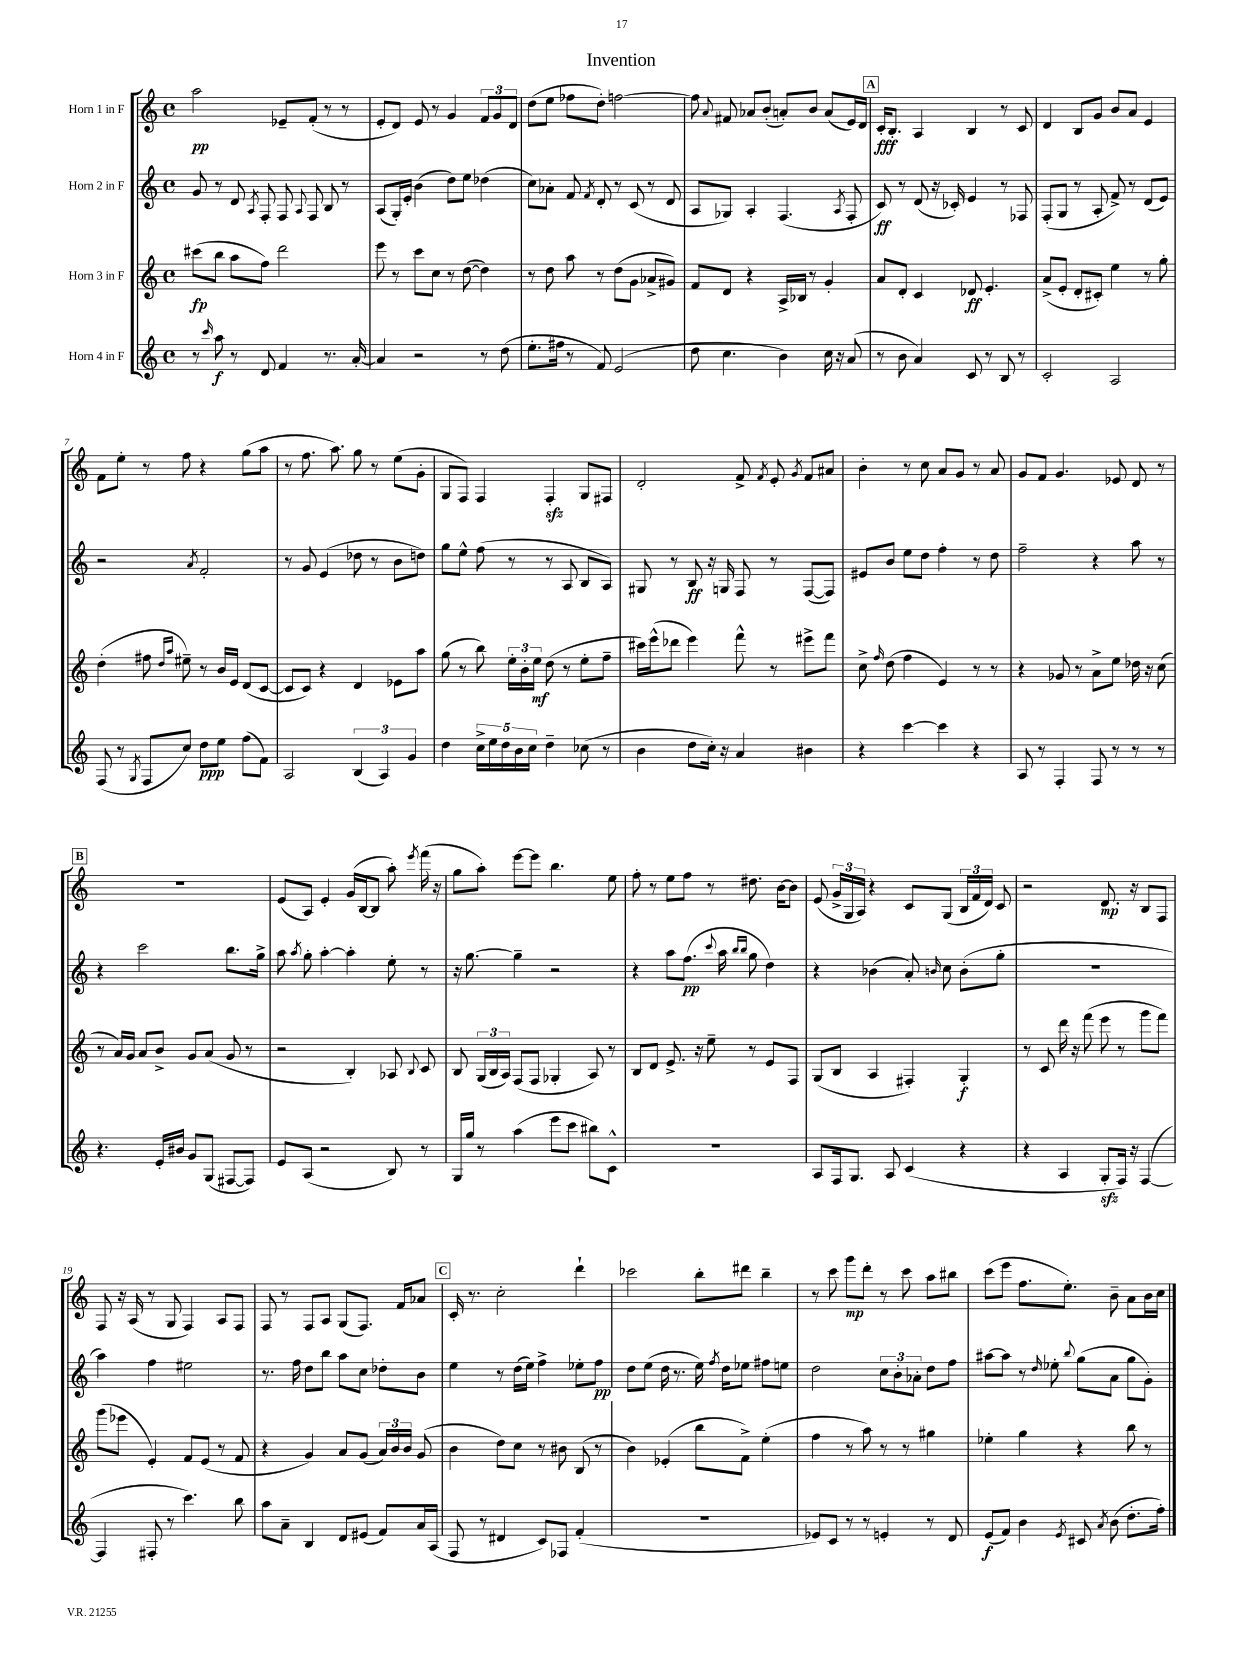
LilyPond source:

\header { title = "Invention" }
<<
\new StaffGroup <<
\new Staff = "s0" \with { instrumentName = "Horn 1 in F" } {
    \clef treble \key c \major \defaultTimeSignature \time 4/4
    \autoBeamOff a''2\pp ees'8[-- f'8]-.( r8 r8 |
    e'8[-. d'8]) e'8 r8 g'4 \tuplet 3/2 { f'8[ g'8 d'8] } |
    d''8[( e''8] fes''8[ d''8]-.) f''2~ |
    f''8 \appoggiatura { a'8 } fis'8 aes'8[ b'8]-.( a'8[-.) b'8] a'8[( e'16) d'16] |
    \mark \markup { \box "A" } c'16[-.\fff b8.]-. a4 b4 r8 c'8 |
    d'4 b8[ g'8] b'8[ a'8] e'4 |
    f'8[ e''8]-. r8 f''8 r4 g''8[( a''8] |
    r8 f''8. a''8.) g''8 r8 e''8[( g'8]-. |
    g8[ f8]) f4 f4-.\sfz g8[ fis8] |
    d'2-. f'8-> \acciaccatura { f'8 } e'8-. \acciaccatura { g'8 } f'8[ ais'8] |
    b'4-. r8 c''8 a'8[ g'8] r8 a'8 |
    g'8[ f'8] g'4. ees'8 d'8 r8 |
    \mark \markup { \box "B" } R1 |
    e'8[( a8]) e'4-. g'16[( b16~ b8] a''8-.) \acciaccatura { e'''8 } f'''16( r16 |
    g''8[ a''8]-.) e'''8[~ e'''8] b''4. e''8 |
    f''8-. r8 e''8[ f''8] r8 dis''8. b'16[~ b'8] |
    e'8( \tuplet 3/2 { g'16[-> g16 a16]) } r4 c'8[ g8]( \tuplet 3/2 { b16[ f'16 d'16]) } c'8 |
    r2 d'8.\mp r16 b8[ f8] |
    f8 r16 a16( r8 g8 f4) a8[ f8] |
    f8 r8 f8[ a8] g8[( f8.]) f'16[ aes'8] |
    \mark \markup { \box "C" } c'16-. r8. c''2-. d'''4-! |
    ces'''2 b''8[-. dis'''8] b''4-- |
    r8 c'''8 g'''8[\mp d'''8]-. r8 c'''8 a''8[ bis''8] |
    c'''8[( e'''8] f''8.[ e''8.]-.) b'8-- a'8[ b'16 c''16] \bar "|." |
}
\new Staff = "s1" \with { instrumentName = "Horn 2 in F" } {
    \clef treble \key c \major \defaultTimeSignature \time 4/4
    \autoBeamOff g'8 r8 d'8 \acciaccatura { a8 } f8-. f8 \appoggiatura { a8 } f8 b8 r8 |
    a8[( g16-.) e'16]-. b'4( d''8[) e''8] des''4( |
    c''8[) aes'8]-. f'8 \acciaccatura { f'8 } d'8-. r8 c'8( r8 d'8 |
    a8[ ges8]) a4-. f4.( \acciaccatura { a8 } f8-. |
    \mark \markup { \box "A" } c'8\ff) r8 d'8( r16 ces'16-.) e'4 r8 fes8 |
    f8[-.( g8] r8 a8-. f'8->) r8 d'8[( e'8]) |
    r2 \acciaccatura { a'8 } f'2-. |
    r8 g'8 e'4( des''8 r8 b'8[ d''8]) |
    g''8[ e''8]-^ f''8( r8 r8 a8 b8[ a8]) |
    gis8 r8 b8\ff r16 g16 f8 r8 f8[~( f8]) |
    eis'8[ b'8] e''8[ d''8] f''4-. r8 d''8 |
    f''2-- r4 a''8 r8 |
    \mark \markup { \box "B" } r4 c'''2 b''8.[ g''16]-> |
    a''8 \acciaccatura { a''8 } g''8-. a''4~-. a''4-. e''8-. r8 |
    r16 g''8.~ g''4-- r2 |
    r4 a''8[ f''8.]\pp( \appoggiatura { c'''8 } a''16 \grace { b''16[ b''16] } g''8 d''4) |
    r4 bes'4( a'8-.) \grace { b'16 } c''8 b'8[-.( g''8]-. |
    R1 |
    a''4) f''4 eis''2 |
    r8. f''16 d''8[ b''8] a''8[ c''8] des''8[-. b'8] |
    \mark \markup { \box "C" } e''4 r8 d''16[( e''16]) f''4-> ees''8[-. f''8]\pp |
    d''8[ e''8]( d''16 r8. e''16) \acciaccatura { f''8 } d''16[ ees''8] fis''8[ e''8] |
    d''2 \tuplet 3/2 { c''8[ b'8-. aes'8]-. } d''8[ f''8] |
    ais''8[~ ais''8] r8 \grace { d''16 } ees''8-. \appoggiatura { b''8 } g''8[( a'8] g''8[ g'8]-.) \bar "|." |
}
\new Staff = "s2" \with { instrumentName = "Horn 3 in F" } {
    \clef treble \key c \major \defaultTimeSignature \time 4/4
    \autoBeamOff cis'''8[\fp( b''8] a''8[ f''8]) d'''2 |
    e'''8 r8 c'''8[ c''8] r8 d''8~( d''4) |
    r8 d''8 a''8 r8 d''8[( g'8] aes'8[-> gis'8]) |
    f'8[ d'8] r4 a16[-> bes16] r8 g'4-. |
    \mark \markup { \box "A" } a'8[ d'8]-. c'4 des'8\ff e'4.-. |
    a'8[->( e'8]-. d'8[-. cis'8]-.) e''4 r8 g''8-. |
    d''4-.( fis''8 \grace { d''16[ a''16] } eis''8--) r8 b'16[ e'16] d'8[( c'8]~ |
    c'8[ c'8]) r4 d'4 ees'8[ a''8] |
    g''8( r8 b''8) \tuplet 3/2 { e''16[-. b'16-. e''16]\mf } d''8( r8 e''8[-. f''8]-- |
    cis'''16[) e'''16-^( des'''8] e'''4) f'''8-^ r8 eis'''8[-> f'''8] |
    c''8-> \grace { f''16 } d''8( f''4 e'4) r8 r8 |
    r4 ges'8 r8 a'8[-> e''8] des''16 r16 c''8( |
    \mark \markup { \box "B" } r8 a'16[) g'16] a'8[ b'8]-> g'8[ a'8]( g'8 r8 |
    r2 b4-.) aes8 \appoggiatura { b8 } c'8 |
    b8 \tuplet 3/2 { g16[( b16 a16]) } f8[( f8] ges4-. a8) r8 |
    b8[ d'8] e'8.-> r16 e''8-- r8 e'8[ f8] |
    g8[( b8] a4 fis4-.) g4-.\f |
    r8 c'8 d'''16 r16 f'''8( e'''8 r8 g'''8[ f'''8]) |
    g'''8[( ees'''8] e'4-.) f'8[ e'8]( r8 f'8 |
    r4 g'4) a'8[ g'8]( \tuplet 3/2 { a'16[) b'16 b'16] } g'8( |
    \mark \markup { \box "C" } b'4 d''8[) c''8] r8 bis'8 b8( r8 |
    b'4) ees'4-.( b''8[ f'8]->) e''4-.( |
    f''4 r8 a''8) r8 r8 gis''4 |
    ees''4-. g''4 r4 b''8 r8 \bar "|." |
}
\new Staff = "s3" \with { instrumentName = "Horn 4 in F" } {
    \clef treble \key c \major \defaultTimeSignature \time 4/4
    \autoBeamOff r8 \grace { c'''16 } a''8\f r8 d'8 f'4 r8. a'16~-. |
    a'4 r2 r8 d''8( |
    e''8.[-. fis''16] r8 f'8) e'2( |
    d''8 c''4. b'4) c''16 r16 a'8( |
    \mark \markup { \box "A" } r8 b'8 a'4) c'8 r8 b8 r8 |
    c'2-. a2 |
    f8( r8 \acciaccatura { g8 } f8[ c''8]) d''8[\ppp e''8] f''8[( f'8]) |
    a2 \tuplet 3/2 { b4( a4) g'4 } |
    d''4 \tuplet 5/4 { c''16[-> e''16 d''16 b'16 c''16] } d''4-- ces''8( r8 |
    b'4 d''8[ c''16]-.) r16 a'4 bis'4 |
    r4 c'''4~ c'''4 r4 |
    a8 r8 f4-. f8 r8 r8 r8 |
    \mark \markup { \box "B" } r4. e'16[-. bis'16] g'8[ g8]( fis8[~ fis8]) |
    e'8[ a8]( r2 b8) r8 |
    g16[ g''16] r8 a''4( e'''8[ c'''8] bis''8[) c'8]-^ |
    R1 |
    a8[ f16 g8.] a8 c'4( r4 |
    r4 a4 g8[-.\sfz f16]) r16 f4~( |
    f4 fis8-. r8 c'''4.) b''8 |
    a''8[ a'8]-- b4 d'8[ eis'8]( f'8[) a'16 a16]( |
    \mark \markup { \box "C" } f8 r8 dis'4 c'8[) fes8] f'4-.( |
    R1 |
    ees'8[) c'8] r8 r8 e'4-. r8 d'8 |
    e'8[\f( f'8]) b'4 \acciaccatura { e'8 } cis'8 \acciaccatura { a'8 } b'8( d''8.[-. f''16]-.) \bar "|." |
}
>>
>>
